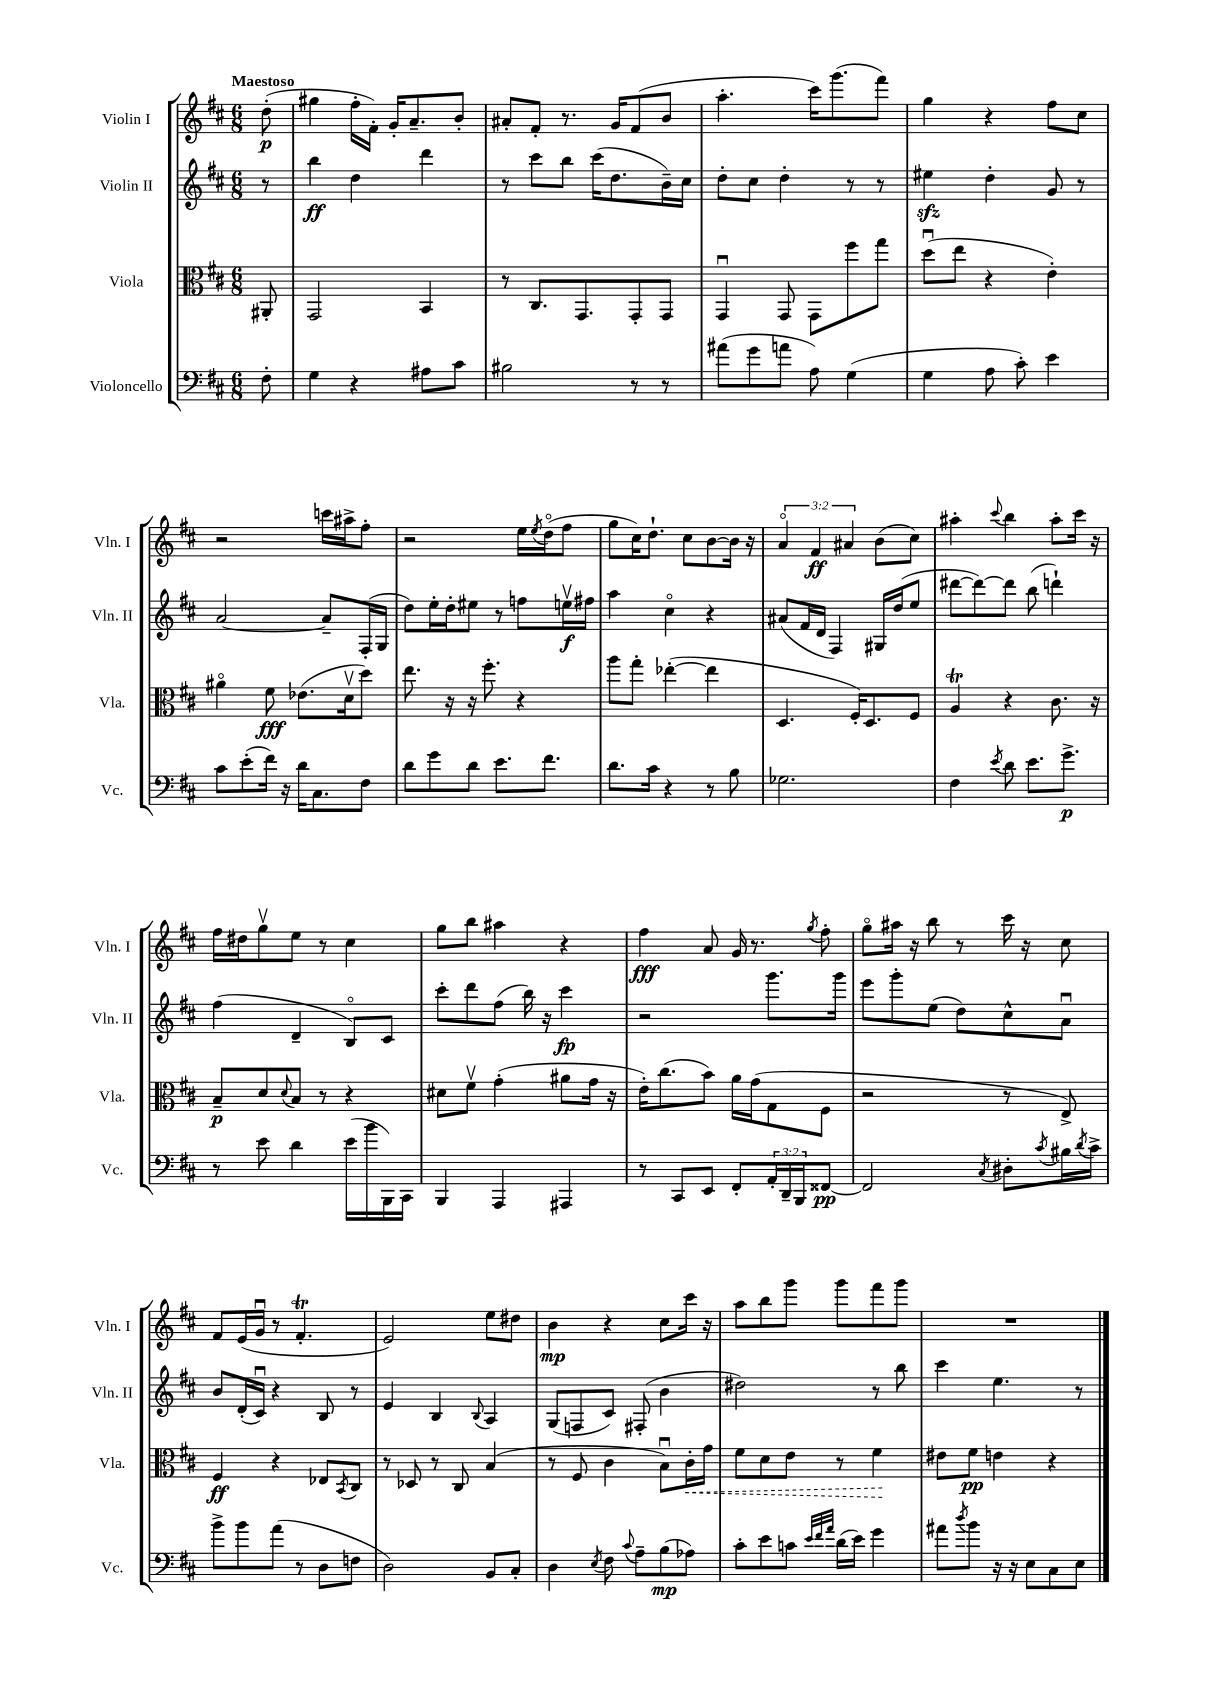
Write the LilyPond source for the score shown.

<<
\new StaffGroup <<
\new Staff = "s0" \with { instrumentName = "Violin I" shortInstrumentName = "Vln. I" } {
    \clef treble \key d \major \numericTimeSignature \time 6/8 \override Staff.TupletNumber.text = #tuplet-number::calc-fraction-text \partial 8 \tempo "Maestoso"
    d''8-.\p( |
    gis''4 fis''16-. fis'16-.) g'16-. a'8.-- b'8-. |
    ais'8-. fis'8-. r8. g'16 fis'8( b'8 |
    a''4.-. cis'''16) g'''8.( fis'''8) |
    g''4 r4 fis''8 cis''8 |
    r2 c'''16 ais''16-> fis''8-. |
    r2 e''16 \acciaccatura { e''8 } d''16\flageolet( fis''8 |
    g''8 cis''16) d''8.-! cis''8 b'8~ b'16 r16 |
    \tuplet 3/2 { a'4\flageolet fis'4\ff ais'4 } b'8( cis''8) |
    ais''4-. \appoggiatura { cis'''8 } b''4 ais''8-. cis'''16 r16 |
    fis''16 dis''16 g''8\upbow e''8 r8 cis''4 |
    g''8 b''8 ais''4 r4 |
    fis''4\fff a'8 g'16 r8. \acciaccatura { g''8 } fis''8-. |
    g''8\flageolet ais''16 r16 b''8 r8 cis'''16 r16 cis''8 |
    fis'8 e'16( g'16\downbow r8 fis'4.-.\trill |
    e'2) e''8 dis''8 |
    b'4\mp r4 cis''8 cis'''16 r16 |
    a''8 b''8 g'''8 g'''8 fis'''8 g'''8 |
    R2. \bar "|." |
}
\new Staff = "s1" \with { instrumentName = "Violin II" shortInstrumentName = "Vln. II" } {
    \clef treble \key d \major \numericTimeSignature \time 6/8 \partial 8
    r8 |
    b''4\ff d''4 d'''4 |
    r8 cis'''8 b''8 cis'''16( d''8. b'16--) cis''16 |
    d''8-. cis''8 d''4-. r8 r8 |
    eis''4\sfz d''4-. g'8 r8 |
    a'2~ a'8-- fis16-.( g16 |
    d''8) e''16-. d''16-. eis''8 r8 f''8 e''16\upbow\f fis''16 |
    a''4 cis''4\flageolet r4 |
    ais'8( fis'16 d'16 fis4) gis16 d''16( e''8 |
    dis'''8~ dis'''8~) dis'''8 b''8( d'''4-!) |
    fis''4( d'4-- b8\flageolet) cis'8 |
    cis'''8-. d'''8 fis''8( b''16) r16 cis'''4\fp |
    r2 g'''8. g'''16 |
    e'''8 g'''8-. e''8( d''8) cis''8-^ a'8\downbow |
    b'8 d'16-.( cis'16\downbow) r4 b8 r8 |
    e'4 b4 \appoggiatura { b8 } a4 |
    g8( f8 cis'8) fis8-.( b'4 |
    dis''2) r8 b''8 |
    cis'''4 e''4. r8 \bar "|." |
}
\new Staff = "s2" \with { instrumentName = "Viola" shortInstrumentName = "Vla." } {
    \clef alto \key d \major \numericTimeSignature \time 6/8 \partial 8
    ais,8-. |
    g,2 b,4 |
    r8 cis8. g,8. g,8-. g,8 |
    g,4\downbow g,8 g,8 fis''8 g''8 |
    d''8\downbow( e''8 r4 e'4-.) |
    ais'4\flageolet fis'8\fff ees'8.( d'16\upbow d''8) |
    e''8. r16 r16 fis''8.-. r4 |
    a''8 g''8-. ees''4~-.( ees''4 |
    d4. fis16-.) d8. fis8 |
    a4\trill r4 cis'8. r16 |
    b8--\p d'8 \appoggiatura { d'8 } b8 r8 r4 |
    dis'8 fis'8\upbow g'4-.( ais'8 g'16 r16 |
    e'16-.) cis''8.( b'8) a'16 g'16( g8 fis8 |
    r2 r8 e8->) |
    fis4\ff r4 ees8 \acciaccatura { b,8 } cis8 |
    r8 des8 r8 cis8 b4( |
    r8 fis8 cis'4 b8\downbow) \once \override Hairpin.style = #'dashed-line cis'16-.\< g'16 |
    fis'8 d'8 e'8 r8 fis'4\! |
    eis'8 fis'8\pp e'4 r4 \bar "|." |
}
\new Staff = "s3" \with { instrumentName = "Violoncello" shortInstrumentName = "Vc." } {
    \clef bass \key d \major \numericTimeSignature \time 6/8 \override Staff.TupletNumber.text = #tuplet-number::calc-fraction-text \partial 8
    fis8-. |
    g4 r4 ais8 cis'8 |
    bis2 r8 r8 |
    ais'8( g'8 a'8 a8) g4( |
    g4 a8 cis'8-.) e'4 |
    cis'8 e'8-.( fis'16) r16 d'16 cis8. fis8 |
    d'8 g'8 d'8 e'8. fis'8. |
    d'8. cis'16 r4 r8 b8 |
    ges2. |
    fis4 \acciaccatura { e'8 } d'8 e'8. g'8.->\p |
    r8 e'8 d'4 e'16( b'16 b,,16) cis,16 |
    b,,4 a,,4 ais,,4 |
    r8 cis,8 e,8 fis,8-. \tuplet 3/2 { a,16-. d,16-- b,,16 } fisis,8~\pp |
    fisis,2 \acciaccatura { cis8 } dis8-. \acciaccatura { cis'8 } bis16 \acciaccatura { d'8 } cis'16-> |
    b'8-> b'8 a'8( r8 d8 f8 |
    d2) b,8 cis8-. |
    d4 \acciaccatura { e8 } fis8 \appoggiatura { cis'8 } a8-- b8\mp( aes8) |
    cis'8-. e'8 c'8 \grace { e'32 fis'32 a'32 } d'16( e'16) g'4 |
    ais'8 \acciaccatura { d''8 } b'8 r16 r16 e8 cis8 e8 \bar "|." |
}
>>
>>
\layout { \context { \Score \remove "Bar_number_engraver" } }
